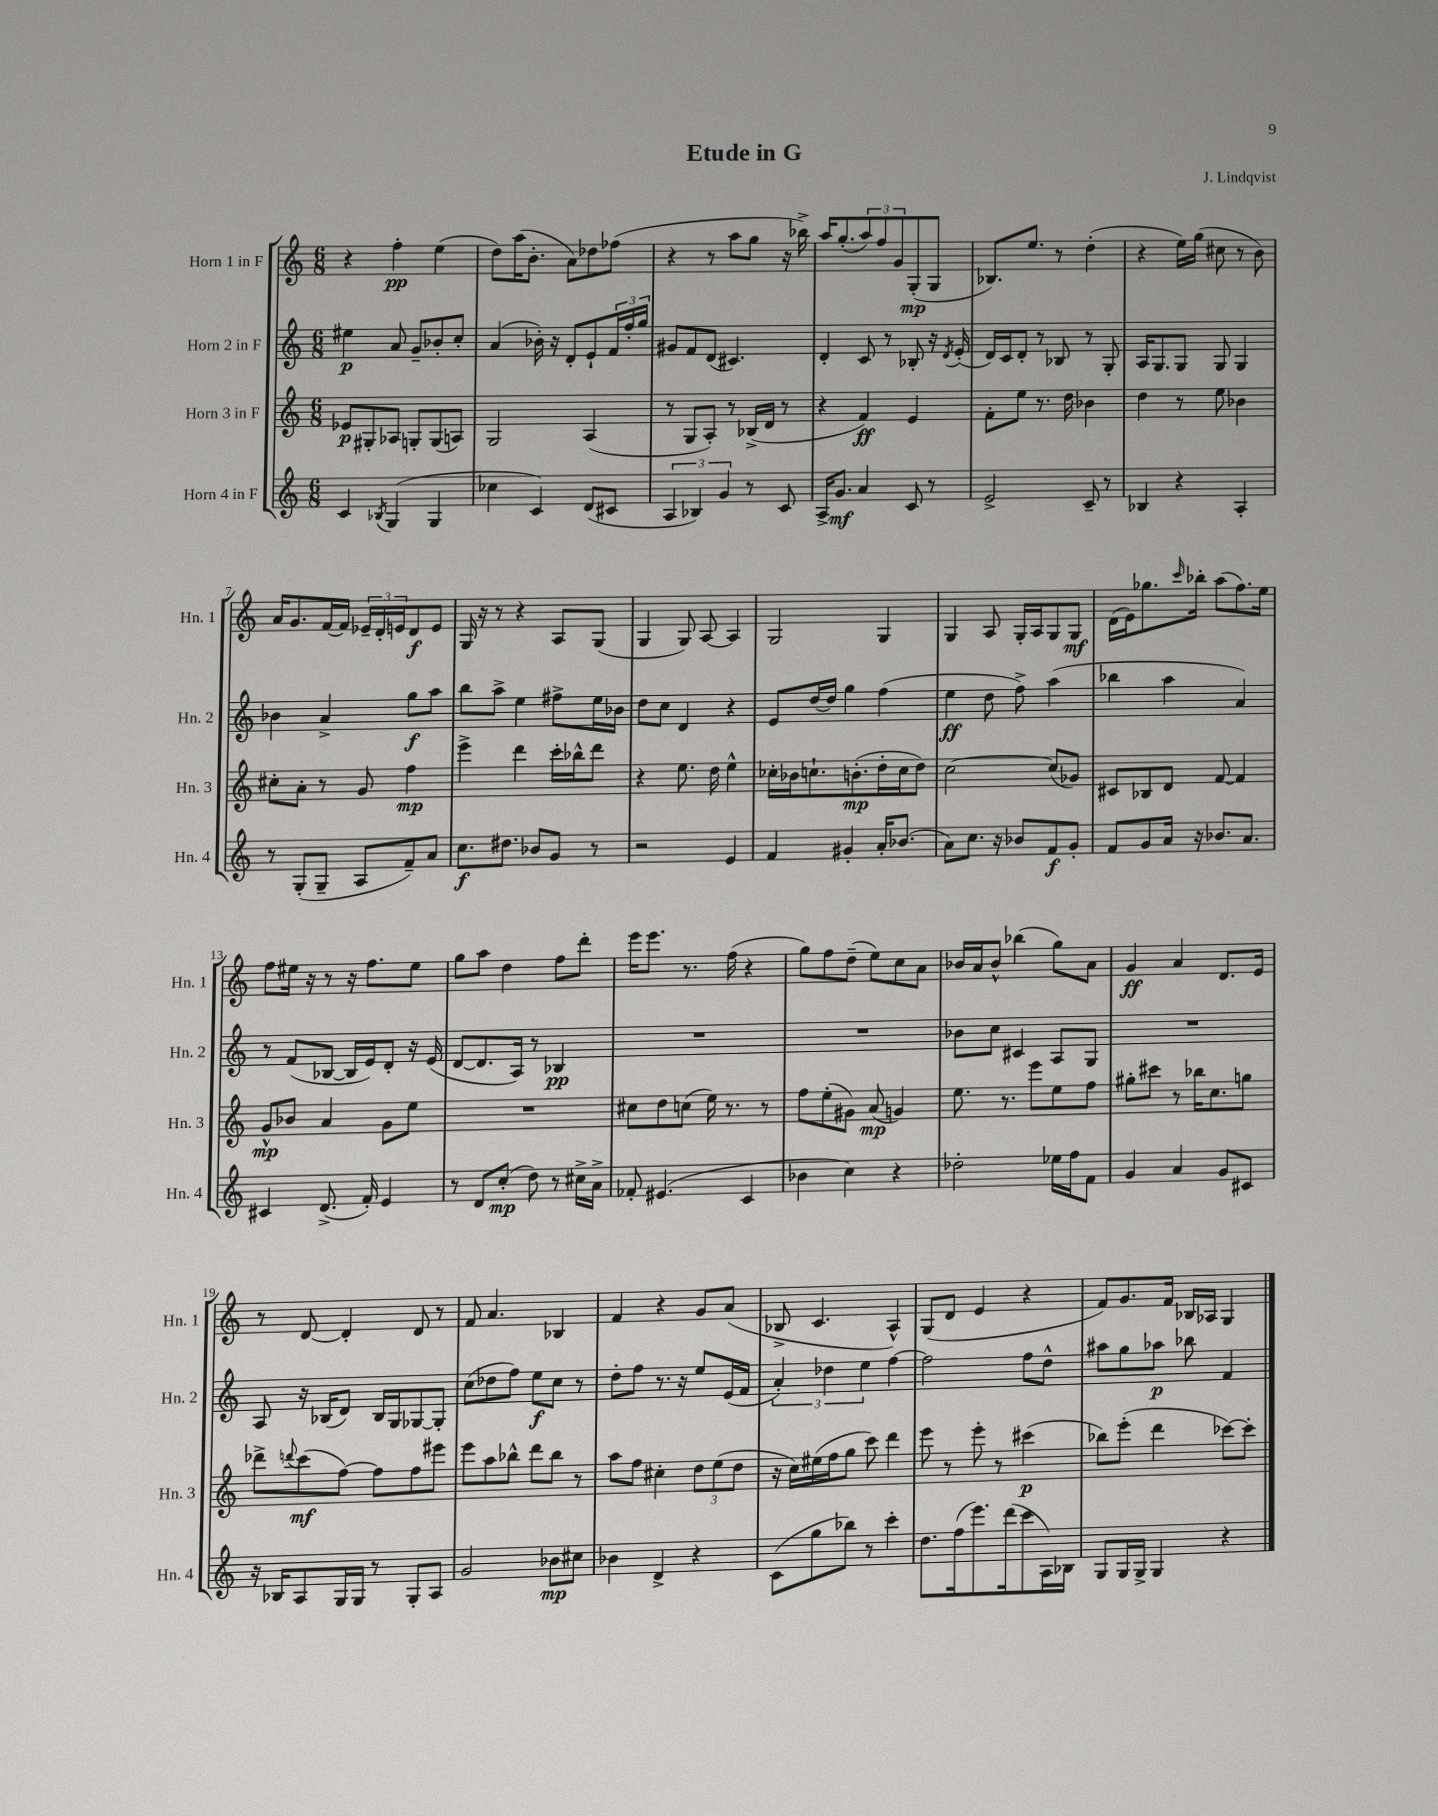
\header { title = "Etude in G" composer = "J. Lindqvist" }
<<
\new StaffGroup <<
\new Staff = "s0" \with { instrumentName = "Horn 1 in F" shortInstrumentName = "Hn. 1" } {
    \clef treble \key c \major \numericTimeSignature \time 6/8
    r4 f''4-.\pp e''4( |
    d''8) a''16( b'8.-. a'8) des''8 fes''8( |
    r4 r8 a''8 g''8 r16 bes''16->) |
    a''16 g''8.-.( \tuplet 3/2 { a''8) f''8 g'8 } g8-.\mp( g8 |
    bes8.) e''8. r8 d''4-.( |
    r4 e''16) g''16( cis''8 r8 b'8) |
    a'16 g'8. f'16~ f'16 \tuplet 3/2 { ees'16-- d'16-. e'16 } d'8\f e'8 |
    g16 r16 r8 r4 a8 g8( |
    g4 g8) a8~ a4 |
    g2 g4 |
    g4 a8 g16-. a16 g8 g8\mf |
    d'16( e'16) ges''8. \grace { c'''16 } bes''16-. a''8( f''8.) e''16 |
    f''8 eis''16 r16 r8 r16 f''8. eis''8 |
    g''8 a''8 d''4 f''8 d'''8-. |
    e'''16 e'''8. r8. f''16( r4 |
    g''8) f''8 d''8--( e''8) c''8 a'8 |
    bes'16 a'16 bes'8-^ bes''4( g''8) a'8 |
    g'4\ff a'4 d'8. e'16 |
    r8 d'8~ d'4-. d'8 r8 |
    f'8 a'4. bes4 |
    f'4 r4 g'8 a'8( |
    bes8-> c'4. a4-^) |
    g8( d'8 e'4 r4 |
    f'8) g'8. f'16 bes16 aes16 g4 \bar "|." |
}
\new Staff = "s1" \with { instrumentName = "Horn 2 in F" shortInstrumentName = "Hn. 2" } {
    \clef treble \key c \major \numericTimeSignature \time 6/8
    eis''4\p a'8 g'8-- bes'8-. c''8-. |
    a'4( bes'16-.) r16 d'8-. e'8-! \tuplet 3/2 { f'16 f''16-. g''16 } |
    gis'8 f'8 d'8( cis'4.) |
    d'4-. c'8 r8 bes8-. r16 \acciaccatura { d'8 } e'16-.( |
    d'16) c'16 d'8-. r8 bes8 r8 g8-. |
    a16 g8. g8 g8 g4 |
    bes'4 a'4-> g''8\f a''8 |
    b''8 a''8-> e''4 fis''8-> e''16 bes'16 |
    d''8 c''8 d'4 r4 |
    e'8 d''16~ d''16 g''4 f''4( |
    e''4\ff d''8 f''8->) a''4( |
    bes''4 a''4 a'4) |
    r8 f'8( bes8~ bes16 e'16) d'8-. r16 e'16( |
    d'8~ d'8. a16) r8 bes4\pp |
    R2. |
    R2. |
    bes'8 c''8 cis'4 a8 g8 |
    R2. |
    a8 r16 bes16( d'8) bes16 g16 ges8~ ges8-. |
    c''8( des''8 f''8) e''8\f c''8 r8 |
    d''8-. f''8 r8. r16 e''8 e'16( f'16 |
    \tuplet 3/2 { a'4-.) des''4 e''4 } f''4~ |
    f''2 f''8 d''8-^ |
    ais''8 g''8 aes''8\p bes''8 f'4 \bar "|." |
}
\new Staff = "s2" \with { instrumentName = "Horn 3 in F" shortInstrumentName = "Hn. 3" } {
    \clef treble \key c \major \numericTimeSignature \time 6/8
    ees'8\p gis8-. aes8 g8-. g8( a8) |
    g2 a4( |
    r8 g8 a8-.) r8 bes16->( d'16 r8 |
    r4 f'4\ff) e'4 |
    f'8-. e''8 r8. d''16 bes'4 |
    d''4 r8 e''8 bes'4 |
    cis''8-. a'8-. r8 g'8 f''4\mp |
    e'''4-> d'''4 c'''16-. bes''16-^ d'''8 |
    r4 e''8. d''16 e''4-^ |
    ces''16-. bes'16 c''8.-! b'8.-.\mp( d''16-. c''16 d''8) |
    c''2~ c''8( ges'8) |
    cis'8 bes8 d'8 f'8~ f'4 |
    g'8-^\mp bes'8 a'4 g'8 e''8 |
    R2. |
    cis''8 d''8 c''8( e''16) r8. r8 |
    f''8 e''8-.( gis'8) a'8\mp( g'4) |
    e''8. r8. e'''8 e''8 f''8 |
    gis''8-. cis'''8 r8 bes''16 c''8. g''8 |
    des'''8-> \appoggiatura { d'''8 } c'''8\mf( f''8~) f''8 f''8 eis'''8 |
    e'''8 a''8 bes''8-^ d'''8 bes''8 r8 |
    a''8 f''8 cis''4-. \tuplet 3/2 { d''8 e''8( d''8 } |
    r16 c''16) eis''16( f''16 g''8 c'''8) d'''4 |
    e'''8 r8 e'''8-. r8 cis'''4\p( |
    bes''8) e'''8-.( d'''4 ces'''8~) ces'''8-. \bar "|." |
}
\new Staff = "s3" \with { instrumentName = "Horn 4 in F" shortInstrumentName = "Hn. 4" } {
    \clef treble \key c \major \numericTimeSignature \time 6/8
    c'4 \acciaccatura { bes8 } g4( g4 |
    ces''4 c'4) d'8( cis'8 |
    \tuplet 3/2 { a4 bes4) g'4 } r8 c'8 |
    a16-> g'8.\mf a'4 c'8 r8 |
    e'2-> c'8-- r8 |
    bes4 r4 a4-. |
    r8 g8-.( g8-- a8 f'8--) a'8 |
    c''8.\f dis''8. bes'8 g'8 r8 |
    r2 e'4 |
    f'4 gis'4-. a'16-. bes'8.( |
    a'8) c''8. r16 bes'8 f'8\f g'8-. |
    f'8 g'8 a'16 r16 bes'8. a'8. |
    cis'4 d'8.->( f'16-.) e'4 |
    r8 d'8 c''8-.\mp( d''8) r8 cis''16-> a'16-> |
    fes'8-. eis'4.( c'4 |
    bes'4 c''4) r4 |
    des''2-. ees''16 f''16 f'8 |
    g'4 a'4 g'8 cis'8 |
    r16 bes16 a8 g16 g16 r8 g8-. a8 |
    g'2 bes'8\mp cis''8 |
    bes'4 d'4-> r4 |
    c'8( g''8 bes''8) r8 c'''4-. |
    d''8. f''16( e'''8.) d'''16( c'''8 a16) bes16 |
    g8 g16 g16-> g4 r4 \bar "|." |
}
>>
>>
